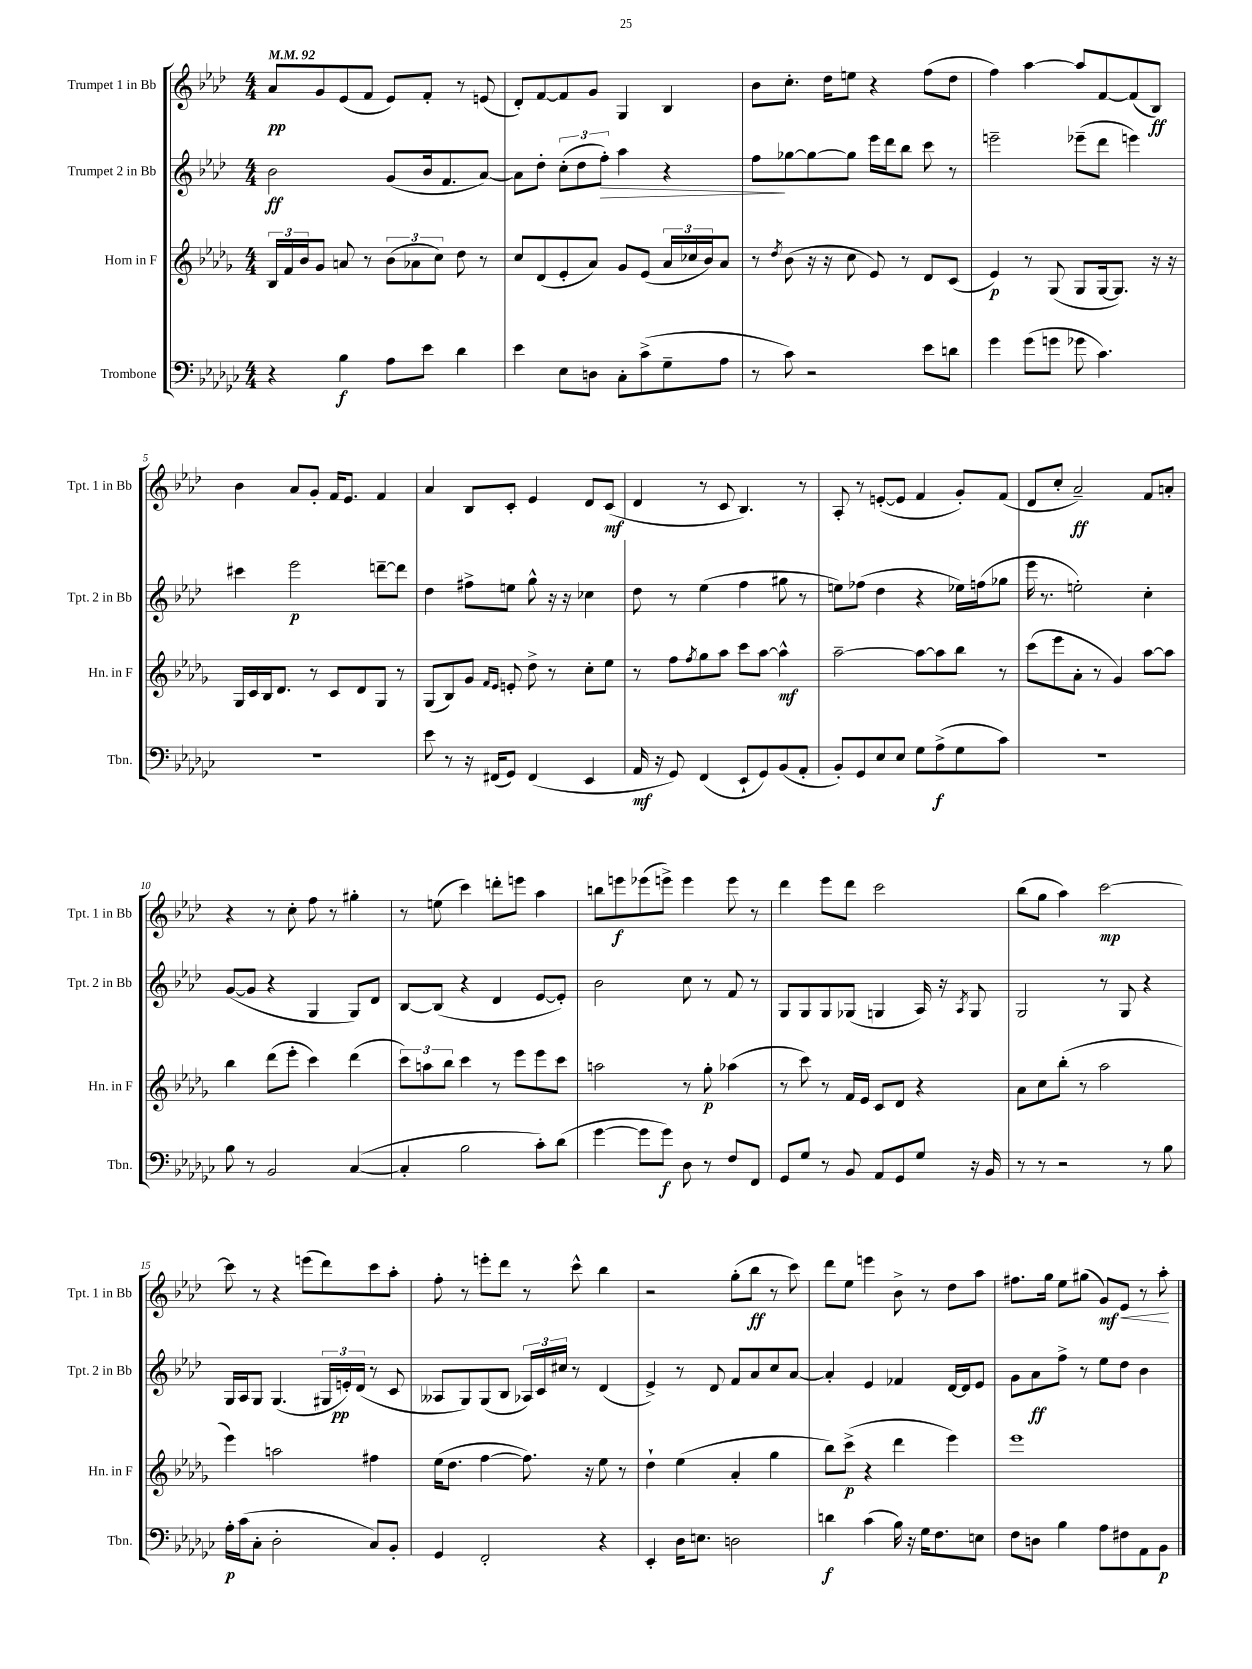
<<
\new StaffGroup <<
\new Staff = "s0" \with { instrumentName = "Trumpet 1 in Bb" shortInstrumentName = "Tpt. 1 in Bb" } {
    \clef treble \key aes \major \numericTimeSignature \time 4/4 \tempo 4 = 92
    aes'8\pp g'8 ees'8( f'8 ees'8) f'8-. r8 e'8( |
    des'8-.) f'8~ f'8 g'8 g4 bes4 |
    bes'8 c''8.-. des''16 e''8 r4 f''8( des''8 |
    f''4) aes''4~ aes''8 f'8~ f'8( bes8\ff) |
    bes'4 aes'8 g'8-. f'16 ees'8. f'4 |
    aes'4 bes8 c'8-. ees'4 des'8 c'8\mf( |
    des'4 r8 c'8 bes4.) r8 |
    aes8-. r8 e'8~-.( e'8 f'4 g'8-.) f'8( |
    des'8 c''8-. aes'2--\ff) f'8 a'8-. |
    r4 r8 c''8-. f''8 r8 gis''4-. |
    r8 e''8( c'''4) d'''8-. e'''8 aes''4 |
    b''8 e'''8\f ees'''8( e'''8->) e'''4 e'''8 r8 |
    des'''4 ees'''8 des'''8 c'''2 |
    bes''8( g''8 aes''4) c'''2~\mp |
    c'''8 r8 r4 e'''8( des'''8) c'''8 aes''8-. |
    f''8-. r8 e'''8-. des'''8 r8 c'''8-^ bes''4 |
    r2 g''8-.( bes''8\ff r8 c'''8) |
    des'''8 ees''8 e'''4 bes'8-> r8 des''8 aes''8 |
    fis''8. g''16 ees''8 gis''8( g'8\mf\<) ees'8 r8 aes''8-.\! \bar "|." |
}
\new Staff = "s1" \with { instrumentName = "Trumpet 2 in Bb" shortInstrumentName = "Tpt. 2 in Bb" } {
    \clef treble \key aes \major \numericTimeSignature \time 4/4
    bes'2\ff g'8( bes'16 f'8. aes'8~) |
    aes'8 des''8-. \tuplet 3/2 { c''8-.( des''8 f''8-.\>) } aes''4 r4 |
    f''8\! ges''8~ ges''8~ ges''8 ees'''16 des'''16 bes''8 c'''8 r8 |
    e'''2-- ees'''8--( des'''8 e'''4) |
    cis'''4 ees'''2\p d'''8~-- d'''8 |
    des''4 fis''8-> e''8 g''8-^ r16 r16 ces''4 |
    des''8 r8 ees''4( f''4 gis''8 r8 |
    e''8) fes''8( des''4 r4 ees''16) f''16( ges''8 |
    ees'''16 r8. e''2-.) c''4-. |
    g'8~( g'8 r4 g4 g8) des'8 |
    bes8~ bes8( r4 des'4 ees'8~ ees'8-.) |
    bes'2 c''8 r8 f'8 r8 |
    g8 g8 g8 ges8( g4 aes16) r16 \acciaccatura { aes8 } g8 |
    g2 r8 g8 r4 |
    g16 aes16 g8 g4.( \tuplet 3/2 { gis16 e'16-.\pp) des'16( } r8 c'8 |
    aeses8 g8) g8( bes8 \tuplet 3/2 { aes16) c'16 cis''16 } r8 des'4( |
    ees'4->) r8 des'8 f'8 aes'8 c''8 aes'8~ |
    aes'4-. ees'4 fes'4 des'16~ des'16 ees'8 |
    g'8 aes'8\ff f''8-> r8 ees''8 des''8 bes'4 \bar "|." |
}
\new Staff = "s2" \with { instrumentName = "Horn in F" shortInstrumentName = "Hn. in F" } {
    \clef treble \key des \major \numericTimeSignature \time 4/4
    \tuplet 3/2 { bes16 f'16 bes'16 } ges'8 a'8 r8 \tuplet 3/2 { bes'8( aes'8 c''8) } des''8 r8 |
    c''8 des'8( ees'8-. aes'8) ges'8 ees'8( \tuplet 3/2 { aes'16 ces''16 bes'16) } aes'8 |
    r8 \acciaccatura { des''8 } bes'8( r16 r16 c''8 ees'8) r8 des'8 c'8( |
    ees'4\p) r8 ges8( ges8 ges16~ ges8.) r16 r16 |
    ges16 c'16 bes16 des'8. r8 c'8 des'8 ges8 r8 |
    ges8( bes8) ges'8 \grace { f'16 ees'16 } e'8-. des''8-> r8 c''8-. ees''8 |
    r8 f''8 \acciaccatura { f''8 } ges''8 aes''8 c'''8 aes''8~ aes''4-^\mf |
    aes''2~-- aes''8~ aes''8 bes''8 r8 |
    c'''8( ees'''8 aes'8-. r8 ges'4) aes''8~ aes''8 |
    bes''4 des'''8( ees'''8-. c'''4) des'''4( |
    \tuplet 3/2 { c'''8) a''8 bes''8 } c'''4 r8 ees'''8 ees'''8 c'''8 |
    a''2 r8 ges''8-.\p aes''4( |
    r8 c'''8) r8 f'16 ees'16 c'8 des'8 r4 |
    aes'8 c''8 bes''8-.( r8 aes''2 |
    ees'''4) a''2 fis''4 |
    ees''16( des''8. f''4~ f''8.) r16 ees''8 r8 |
    des''4-! ees''4( aes'4-. ges''4 |
    bes''8) c'''8->\p( r4 des'''4 ees'''4) |
    ees'''1 \bar "|." |
}
\new Staff = "s3" \with { instrumentName = "Trombone" shortInstrumentName = "Tbn." } {
    \clef bass \key ges \major \numericTimeSignature \time 4/4
    r4 bes4\f aes8 ees'8 des'4 |
    ees'4 ees8 d8 ces8-. ces'8->( ges8-- aes8 |
    r8 ces'8) r2 ees'8 d'8 |
    ges'4 ges'8( g'8 ges'8 ces'4.) |
    R1 |
    ees'8 r8 r16 fis,16( ges,8) fis,4( ees,4 |
    aes,16\mf r16 ges,8) f,4( ees,8-! ges,8) bes,8( aes,8-. |
    bes,8-.) ges,8 ees8 ees8 ges8 aes8->\f( ges8 ces'8) |
    R1 |
    bes8 r8 bes,2 ces4~( |
    ces4-. bes2 ces'8-.) des'8( |
    ges'4~ ges'8 ges'8\f) des8 r8 f8 f,8 |
    ges,8 ges8 r8 bes,8 aes,8 ges,8 ges8 r16 bes,16 |
    r8 r8 r2 r8 bes8 |
    aes16-.\p ces'16( ces8-. des2-. ces8) bes,8-. |
    ges,4 f,2-. r4 |
    ees,4-. des16 e8. d2 |
    d'4\f ces'4( bes16) r16 ges16 f8. e8 |
    f8 d8 bes4 aes8 fis8 aes,8 bes,8\p \bar "|." |
}
>>
>>
